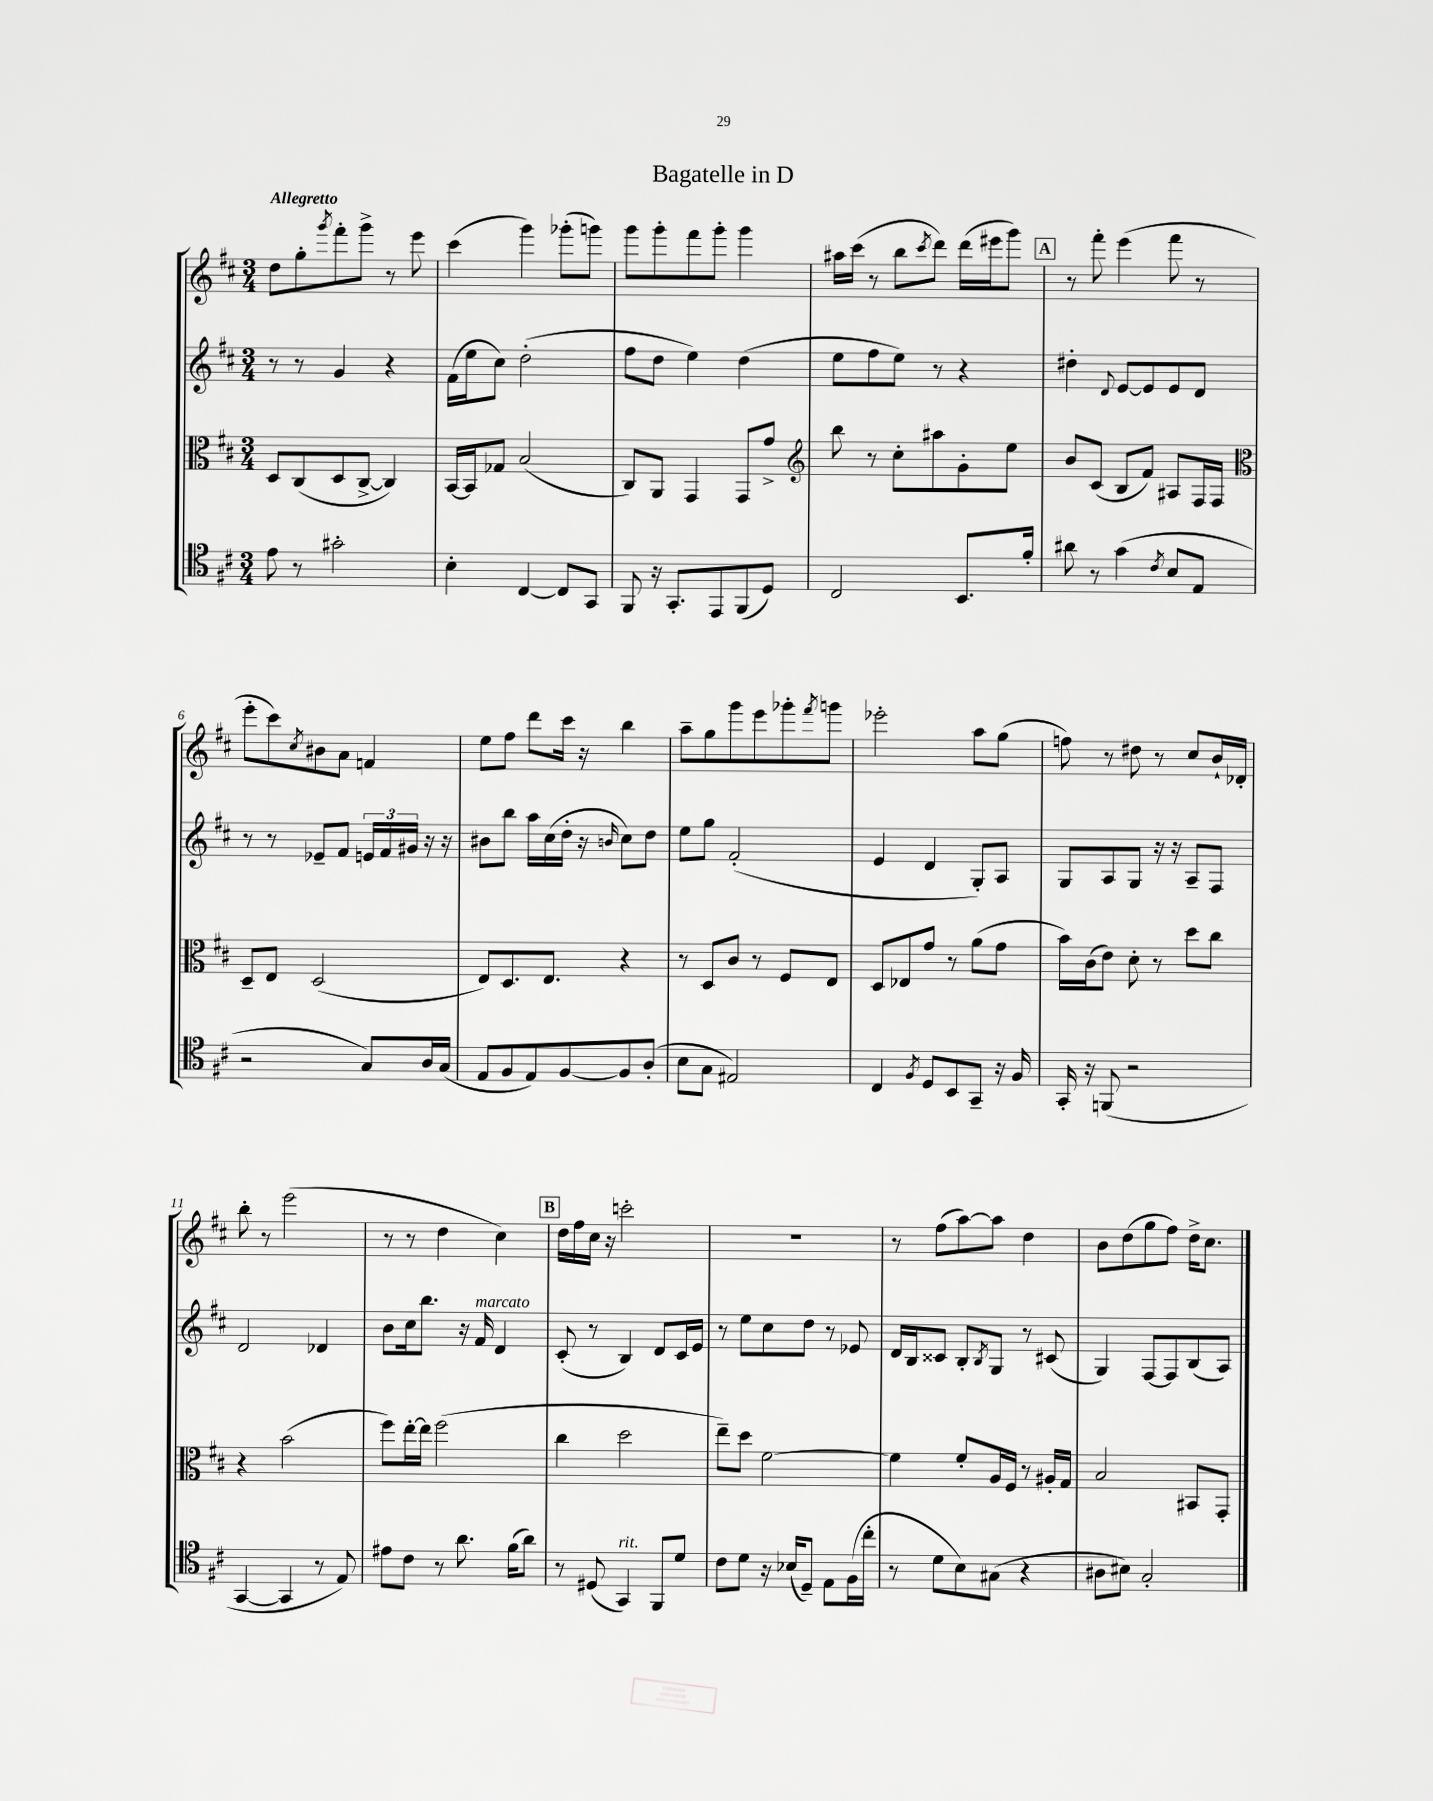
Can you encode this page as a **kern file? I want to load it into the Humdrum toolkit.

**kern	**kern	**kern	**kern
*staff4	*staff3	*staff2	*staff1
*clefC4	*clefC3	*clefG2	*clefG2
*k[f#c#]	*k[f#c#]	*k[f#c#]	*k[f#c#]
*M3/4	*M3/4	*M3/4	*M3/4
8e\	8D/L	8r	8dd\L
8r	(8C#/	8r	8gg'\
.	.	.	8qggg/
2g#'\	8D/	4g/	8fff#'\
.	[8C#^/J	.	8ggg^\J
.	4C#/])	4r	8r
.	.	.	8eee\
=	=	=	=
4B'\	[16BB/LL	(16f#\LL	(4ccc#\
.	16BB/]J	16ee\J	.
.	8G-/J	8cc#\J)	.
[4C#/	(2B/	(2dd'\	4ggg\)
8C#/]L	.	.	(8ggg-'\L
8GG/J	.	.	8ggg\J)
=	=	=	=
8FF#/	8C#/L)	8ff#\L	8ggg\L
16r	8AA/J	8dd\J	8ggg'\
8.GG'/L	.	.	.
.	4GG/	4ee\)	8fff#\
8EE/	.	.	8ggg'\J
(8FF#/	8GG/L	(4dd\	4ggg\
8D/J)	8g^/J	.	.
=	=	=	=
*	*clefG2	*	*
2C#/	8bb\	8ee\L	16aa#\LL
.	.	.	(16ccc#\JJ
.	8r	8ff#\	8r
.	8cc#'\L	8ee\J)	8bb\L
.	.	.	8qccc#/
.	8aa#\	8r	8ddd\J)
8.BB/L	8g'\	4r	(16ddd\LL
.	.	.	16eee#\J
.	8ee\J	.	8ggg\J)
16f#'/Jk	.	.	.
=	=	=	=
8a#\	8b/L	4dd#'\	8r
8r	(8c#/J	.	8fff#'\
.	.	8qqd/	.
(4g\	8B/L	[8e/L	(4eee\
.	8f#/J)	8e/]	.
8qc#/	.	.	.
8B/L	8A#/L	8e/	8fff#\
8E/J	16F#/L	8d/J	8r
.	16F#/JJ	.	.
=	=	=	=
*	*clefC3	*	*
2r	8D~/L	8r	8eee'\L
.	8E/J	8r	8ccc#\)
.	.	.	8qcc#/
.	(2D/	8e-~/L	8b#\
.	.	8f#/J	8a\J
8G/L)	.	24e/LL	4f/
.	.	24f#/	.
.	.	24g#/JJ	.
16A/L	.	16r	.
(16G/JJ	.	16r	.
=	=	=	=
8E/L	8E/L)	8b#\L	8ee\L
8F#/	8.D/	8bb\J	8ff#\J
8E/)	.	16aa\LL	8ddd\L
.	8.E/J	(16cc#\	.
[8F#/	.	16dd'\JJ	16ccc#\Jk
.	.	16r	16r
.	.	16qqb/	.
8F#/]	4r	8cc#\L)	4bb\
(8A'/J	.	8dd\J	.
=	=	=	=
8B\L	8r	8ee\L	8aa~\L
8G\J	8D/L	8gg\J	8gg\
2E#/)	8c#/J	(2f#'/	8ggg\
.	8r	.	8eee\
.	8F#/L	.	8ggg-'\
.	.	.	8qfff#/
.	8E/J	.	8ggg\J
=	=	=	=
4C#/	8D/L	4e/	2eee-'\
.	8E-/	.	.
8qF#/	.	.	.
8D/L	8g/J	4d/	.
8BB/	8r	.	.
8GG~/J	(8a\L	8G'/L)	8aa\L
16r	8g\J	8A/J	(8gg\J
16F#/	.	.	.
=	=	=	=
16GG'/	16b\LL)	8G/L	8ff\)
16r	(16c#\J	.	.
(8FF/	8e\J)	8A/	8r
2r	8d'\	8G/J	8dd#\
.	8r	16r	8r
.	.	16r	.
.	8dd\L	8A~/L	8cc#/L
.	8cc#\J	8F#/J	16b`/L
.	.	.	16d-'/JJ
=	=	=	=
[4GG/	4r	2d/	8bb'\
.	.	.	8r
4GG/]	(2b\	.	(2eee\
8r	.	4d-/	.
8E/)	.	.	.
=	=	=	=
8e#\L	8ff#\L)	8b\L	8r
8c#\J	[16ee'\L	16cc#\k	8r
.	16ee\]JJ	8.bb\J	.
8r	(2ff#\	.	4dd\
8.a\	.	16r	.
.	.	16f#/	.
.	.	4d/	4cc#\)
(16f#\LK	.	.	.
8a\J)	.	.	.
=	=	=	=
8r	4cc#\	(8c#'/	16dd\LL
.	.	.	16ff#\
(8D#/	.	8r	16cc#\JJ
.	.	.	16r
4GG/)	2dd\	4B/)	2ccc'\
8FF#/L	.	8d/L	.
8d/J	.	16c#/L	.
.	.	16e/JJ	.
=	=	=	=
8c#\L	8ee~\L)	8r	2.r
8d\J	8dd\J	8ee\L	.
16r	[2f#\	8cc#\	.
(16B-/LK	.	.	.
8D~/J)	.	8dd\J	.
8E\L	.	8r	.
(16F#\L	.	8e-/	.
16cc#'\JJ	.	.	.
=	=	=	=
8r	4f#\]	16d/LL	8r
.	.	16B/J	.
8d\L	.	8c##/J	(8ff#\L
8B\)	8f#'/L	8B'/L	[8aa\)
.	.	8qB/	.
(8G#\J	16A/L	8G/J	8aa\]J
.	16F#/JJ	.	.
4r	8r	8r	4dd\
.	16A#'/LL	(8c#/	.
.	16G/JJ	.	.
=	=	=	=
8A#\L	2B/	4G/)	8b\L
8B#\J)	.	.	(8dd\
2G'/	.	[8F#/L	8gg\
.	.	8F#/]	8ff#\J)
.	8BB#/L	(8B/	16dd^\LK
.	.	.	8.cc#\J
.	8GG'/J	8A/J)	.
==	==	==	==
*-	*-	*-	*-
